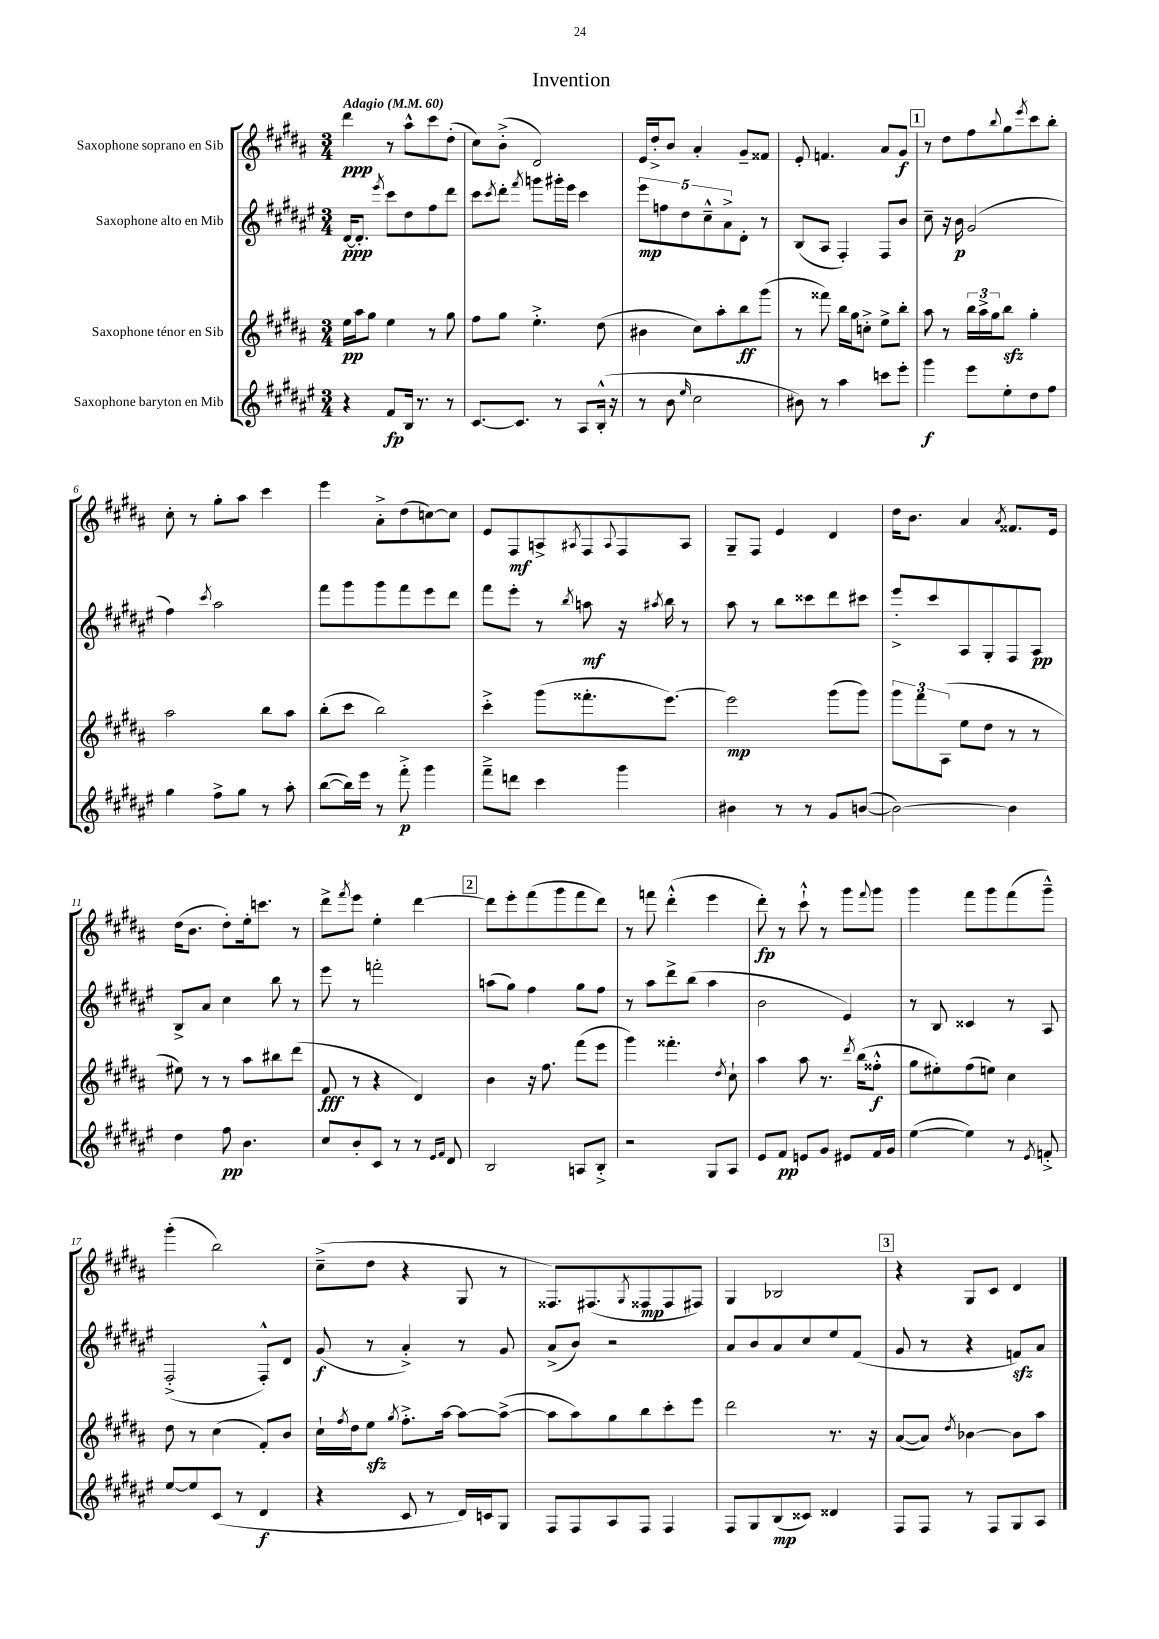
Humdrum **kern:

**kern	**kern	**kern	**kern
*staff4	*staff3	*staff2	*staff1
*clefG2	*clefG2	*clefG2	*clefG2
*k[f#c#g#d#a#e#]	*k[f#c#g#d#a#]	*k[f#c#g#d#a#e#]	*k[f#c#g#d#a#]
*M3/4	*M3/4	*M3/4	*M3/4
*MM60	*MM60	*MM60	*MM60
4r	16ee	[16d#	4ddd#
.	16aa#	8.d#']	.
.	8gg#	.	.
.	.	8qeee#	.
8f#	4ee	8ccc#	8r
16B	.	8dd#	8aa#^^
8.r	.	.	.
.	8r	8ff#	8ccc#
8r	8gg#	8ddd#	(8dd#'
=	=	=	=
[8.c#	8ff#	8ccc#	8cc#)
.	.	8qccc#	.
.	8gg#	8ddd#'	(8b'^
8.c#]	.	.	.
.	.	8qfff#	.
.	4.ee'^	8ggg	2d#)
8r	.	16ggg#'	.
.	.	16eee#	.
8A#	.	4ccc#	.
(16B'^^	(8dd#	.	.
16r	.	.	.
=	=	=	=
8r	4b#	10eee#	16e
.	.	.	16dd#'^
.	.	10ff	.
8b	.	.	8b
.	.	10dd#	.
16qqee#	.	.	.
2cc#	8cc#)	.	4a#'
.	.	10cc#~^^	.
.	8aa#'	.	.
.	.	10a#^	.
.	8bb	8d#'	8g#~
.	(8ggg#	8r	8f##
=	=	=	=
8b#)	8r	(8B	8e'
8r	8fff##)	8A#	4.f
4aa#	16bb	4F#')	.
.	16gg#	.	.
.	8cc'^	.	.
8ccc	8ee^	8F#	8a#
8eee#'	8bb'	8b	8g#
=	=	=	=
4ggg#	8aa#	8cc#~	8r
.	8r	16r	8dd#
.	.	16b	.
8eee#	24bb	(2g#	8ff#
.	24aa#^	.	.
.	24gg#	.	.
.	.	.	8qqbb
8ee#'	8bb	.	8gg#
.	.	.	8qeee
8dd#	4gg#'	.	8ccc#
8ff#	.	.	8bb'
=	=	=	=
4gg#	2aa#	4ff#)	8cc#'
.	.	.	8r
.	.	8qccc#	.
8ff#^	.	2aa#	8gg#'
8gg#	.	.	8aa#
8r	8bb	.	4ccc#
8aa#'	8aa#	.	.
=	=	=	=
([8bb	(8bb'	8fff#	4eee
16bb])	8ccc#	8ggg#	.
16eee#	.	.	.
8r	2bb)	8ggg#	8a#'^
8fff#'^	.	8fff#	(8dd#
4ggg#	.	8eee#	[8cc)
.	.	8ddd#	8cc]
=	=	=	=
8fff#~^	4ccc#'^	8fff#	8e
8ddd	.	8eee#'	8F#
4ccc#	(8ggg#	8r	8A^
.	.	8qbb	8qA#
.	8.fff##'	8aa	8F#
.	.	.	8qqA#
4ggg#	.	16r	8F#
.	.	8qaa#	.
.	[8.eee)	16bb	.
.	.	8r	8A#
=	=	=	=
4b#	2eee]	8aa#	8G#~
.	.	8r	8F#
8r	.	8bb	4e
8r	.	8ccc##	.
8g#	(8ggg#	8ddd#	4d#
([8b	8ggg#)	8ccc#	.
=	=	=	=
2b_)	12ggg#	8eee#'^	16dd#
.	.	.	8.b
.	12fff#	.	.
.	.	8ccc#	.
.	(12A#	.	.
.	8ee	8A#	4a#
.	8dd#	8G#'	.
.	.	.	8qa#
4b]	8r	8F#	8.f##
.	8r	8A#	.
.	.	.	16e
=	=	=	=
4dd#	8ee#)	8B^	(16dd#
.	.	.	8.b
.	8r	8a#	.
8ff#	8r	4cc#	8dd#')
4.b	8aa#	.	16ee'
.	.	.	8.ccc
.	8bb#	8bb	.
.	(8ddd#	8r	8r
=	=	=	=
8cc#	8f#	8eee#	8ddd#^
.	.	.	8qfff#
8b'	8r	8r	8eee
8c#	4r	2fff'	4ee'
8r	.	.	.
8r	4d#)	.	[4ddd#
16qqe#	.	.	.
16qqf#	.	.	.
8d#	.	.	.
=	=	=	=
2B	4b	(8aa	8ddd#]
.	.	8gg#)	8eee'
.	16r	4ff#	(8fff#
.	8.ff#	.	.
.	.	.	8ggg#
8A	(8fff#	8gg#	8fff#
8B'^	8eee	8ff#	8ddd#)
=	=	=	=
2r	4ggg#)	8r	8r
.	.	8aa#	8fff
.	4.fff##'	8ddd#^	(4ddd#'^^
.	.	(8bb	.
8G#	.	4aa#	4eee
.	8qdd#	.	.
8A#	8cc#`	.	.
=	=	=	=
8e#	4aa#	2b	8ddd#')
8f#	.	.	8r
8e	8aa#	.	8ccc#`^^
8g#	8.r	.	8r
8e#	.	4e#)	8ggg#
.	8qddd#	.	.
.	(16bb	.	.
.	.	.	8qqfff#
16f#	8ff##'^^	.	8ggg#
16g#	.	.	.
=	=	=	=
([4ee#	8gg#	8r	4ggg#
.	8ee#')	8B	.
4ee#])	(8ff#	4c##	8fff#
.	8ee)	.	8ggg#
8r	4cc#	8r	(8fff#
8qe#	.	.	.
8f'^	.	8A#	8ggg#~^^)
=	=	=	=
[8ee#	8dd#	(2F#'^	(4ggg#'
8ee#]	8r	.	.
(8c#	(4cc#	.	2bb)
8r	.	.	.
4d#	8f#')	8F#'^^)	.
.	8b	8d#	.
=	=	=	=
4r	16cc#`	(8g#	(8cc#~^
.	8qff#	.	.
.	16dd#	.	.
.	8ee	8r	8dd#
.	8qgg#	.	.
8c#	8.ff#'^	4a#'^)	4r
8r	.	.	.
.	[16aa#	.	.
16d#)	8aa#_	8r	8G#
16c	.	.	.
8G#	(8aa#^_	8g#	8r
=	=	=	=
8F#	8aa#]	(8a#^	8.F##)
8F#	8aa#)	8b)	.
.	.	.	(8.F#
8A#	8gg#	2r	.
.	.	.	8qG#
8F#	8bb	.	8F##
4F#	8ccc#'	.	8F##
.	8eee	.	8F#)
=	=	=	=
8F#	2ddd#	8a#	4G#
8G#	.	8b	.
(8B	.	8a#	2B-
8c##)	.	8cc#	.
4d##	8.r	8ee#	.
.	.	(8f#	.
.	16r	.	.
=	=	=	=
8F#	([8a#	8g#	4r
8F#	8a#])	8r	.
.	8qdd#	.	.
8r	[4b-	4r	8G#
8F#	.	.	8c#
8G#	8b-]	8f)	4d#
8A#	8aa#	8a#	.
==	==	==	==
*-	*-	*-	*-
